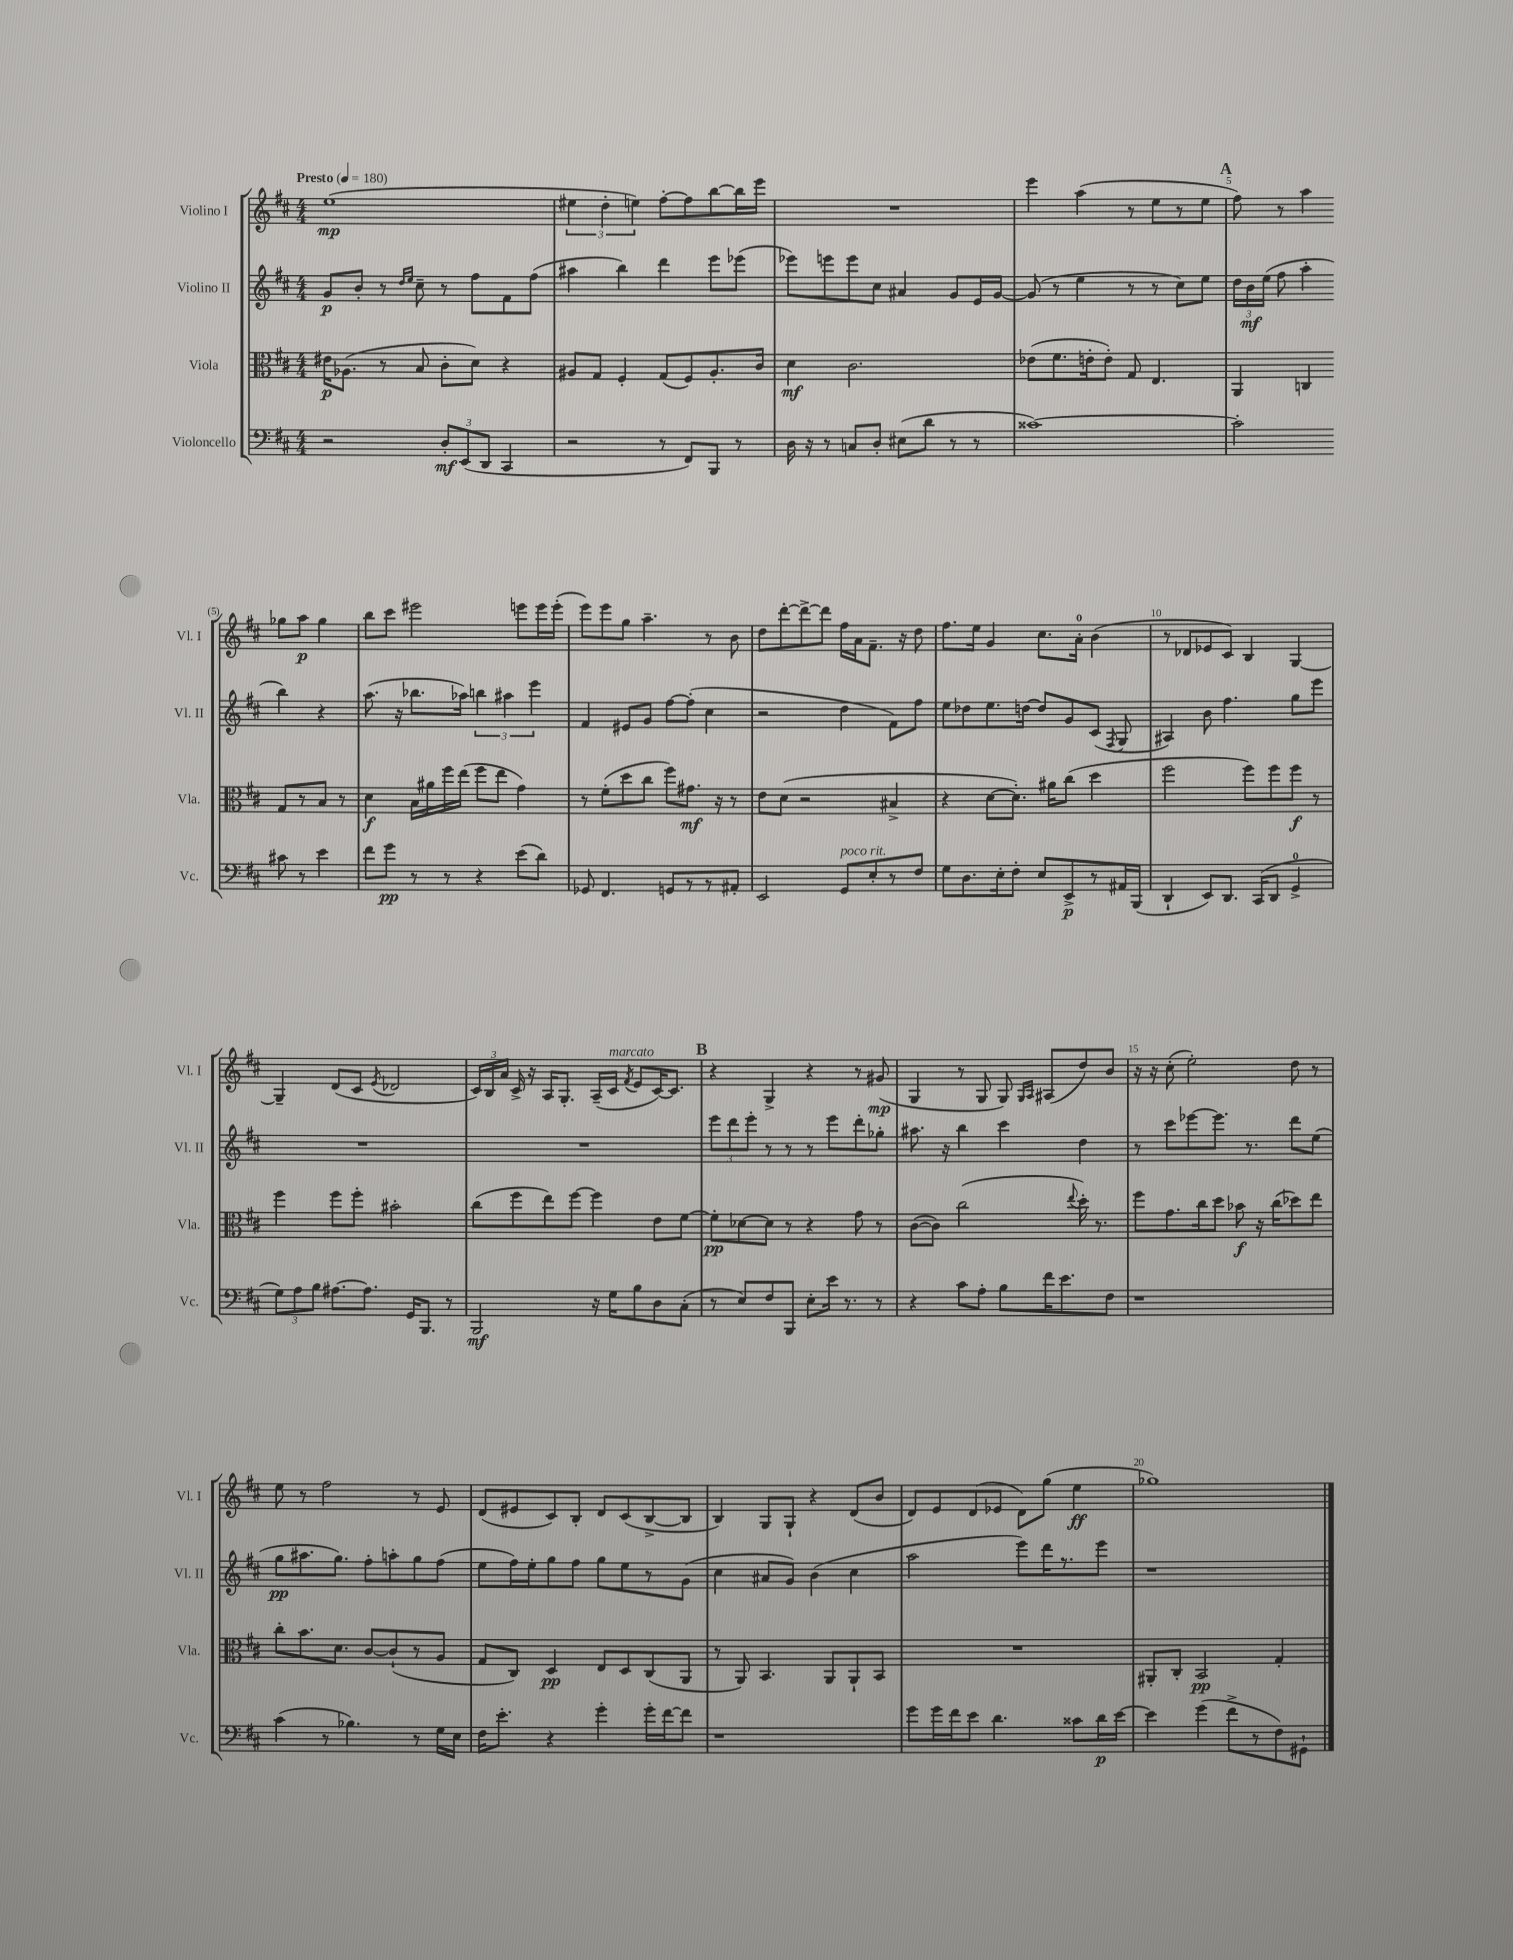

**kern	**dynam	**kern	**dynam	**kern	**dynam	**kern	**dynam
*part4	*part4	*part3	*part3	*part2	*part2	*part1	*part1
*staff4	*staff4	*staff3	*staff3	*staff2	*staff2	*staff1	*staff1
*I"Violoncello	*	*I"Viola	*	*I"Violino II	*	*I"Violino I	*
*I'Vc.	*	*I'Vla.	*	*I'Vl. II	*	*I'Vl. I	*
*clefF4	*	*clefC3	*	*clefG2	*	*clefG2	*
*k[f#c#]	*	*k[f#c#]	*	*k[f#c#]	*	*k[f#c#]	*
*M4/4	*	*M4/4	*	*M4/4	*	*M4/4	*
*MM180	*	*MM180	*	*MM180	*	*MM180	*
=1	=1	=1	=1	=1	=1	=1	=1
!	!	!	!	!	!	!LO:TX:a:B:t=Presto	!
2r	.	16e#X\KL	p	8g/L	p	(1ee	mp
.	.	(8.A-X\J	.	.	.	.	.
.	.	.	.	8b'/J	.	.	.
.	.	8r	.	8r	.	.	.
.	.	.	.	16qqdd/LL	.	.	.
.	.	.	.	16qqee/JJ	.	.	.
.	.	8B/	.	8cc#~\	.	.	.
12D'/L	mf	8c#'\L	.	8r	.	.	.
(12EE/	.	.	.	.	.	.	.
.	.	8d\J)	.	8ff#\L	.	.	.
12DD/J	.	.	.	.	.	.	.
4CC#/	.	4r	.	8f#\	.	.	.
.	.	.	.	(8ff#\J	.	.	.
=2	=2	=2	=2	=2	=2	=2	=2
2r	.	8A#X/L	.	4aa#X\	.	6ee#X\	.
.	.	8G/J	.	.	.	.	.
.	.	.	.	.	.	6dd'\	.
.	.	4F#'/	.	4bb\)	.	.	.
.	.	.	.	.	.	6een\)	.
8r	.	(8G/L	.	4ddd\	.	[8ff#'\L	.
8FF#/L)	.	8F#/)	.	.	.	8ff#\]	.
8BBB/J	.	8.A#'/	.	8eee\L	.	[8bb\	.
8r	.	.	.	(8eee-X\J	.	16bb\L]	.
.	.	16c#/Jk	.	.	.	16eee\JJ	.
=3	=3	=3	=3	=3	=3	=3	=3
16D\	.	4d\	mf	8eee-X\L)	.	1r	.
16r	.	.	.	.	.	.	.
8r	.	.	.	8eeen\	.	.	.
8Cn/L	.	2.c#\	.	8eee\	.	.	.
8D'/J	.	.	.	8cc#\J	.	.	.
(8E#X\L	.	.	.	4a#X/	.	.	.
8d\J	.	.	.	.	.	.	.
8r	.	.	.	8g/L	.	.	.
8r	.	.	.	16e/L	.	.	.
.	.	.	.	[16g/JJ	.	.	.
=4	=4	=4	=4	=4	=4	=4	=4
[1c##X)	.	(8e-X\L	.	(8g/]	.	4eee\	.
.	.	8.f#\	.	8r	.	.	.
.	.	.	.	4ee\	.	(4aa\	.
.	.	16en'\k	.	.	.	.	.
.	.	8e'\J)	.	.	.	.	.
.	.	8G/	.	8r	.	8r	.
.	.	4.E/	.	8r	.	8ee\L	.
.	.	.	.	8cc#\L)	.	8r	.
.	.	.	.	8ee\J	.	8ee\J	.
!!LO:REH:place=s1:t=A
=5	=5	=5	=5	=5	=5	=5	=5
2c##'\]	.	4AA/	.	24dd\LL	.	8ff#\)	.
.	.	.	.	24b\	mf	.	.
.	.	.	.	(24ee\JJ	.	.	.
.	.	.	.	8ff#\	.	8r	.
.	.	4Cn/	.	4aa'\	.	4aa\	.
8c#X\	.	8G/L	.	4bb\)	.	8gg-X\L	.
8r	.	8r	.	.	.	8aa\J	p
4e\	.	8B/J	.	4r	.	4gg-\	.
.	.	8r	.	.	.	.	.
!!LO:LB:g=z
=6	=6	=6	=6	=6	=6	=6	=6
8f#\L	.	4d\	f	(8.aa\	.	8bb\L	.
8g\J	pp	.	.	.	.	8ccc#\J	.
.	.	.	.	16r	.	.	.
8r	.	16B\LL	.	8.bb-X\L	.	2eee#X\	.
.	.	16a#X\	.	.	.	.	.
8r	.	16ff#\	.	.	.	.	.
.	.	(16ee\JJ	.	16aa-X\Jk)	.	.	.
4r	.	8ff#\L	.	6bbn\	.	.	.
.	.	8ee\J	.	.	.	.	.
.	.	.	.	6aa#X\	.	.	.
(8e\L	.	4g\)	.	.	.	8eeen\L	.
.	.	.	.	6eee\	.	.	.
8d\J)	.	.	.	.	.	16eee\L	.
.	.	.	.	.	.	(16eee'\JJ	.
=7	=7	=7	=7	=7	=7	=7	=7
8GG-X/	.	8r	.	4f#/	.	8eee\L)	.
4.FF#/	.	(8f#'\L	.	.	.	8eee\	.
.	.	8dd\	.	8e#X/L	.	8gg\J	.
.	.	8cc#\J	.	8g/J	.	4.aa~\	.
8GGn/L	.	8ff#\L)	.	[8ff#\L	.	.	.
8r	.	8.g#X\J	mf	(8ff#'\J]	.	.	.
8r	.	.	.	4cc#\	.	8r	.
.	.	16r	.	.	.	.	.
8AA#X'/J	.	8r	.	.	.	8b\	.
=8	=8	=8	=8	=8	=8	=8	=8
2EE/	.	8e\L	.	2r	.	8dd\L	.
.	.	(8d\J	.	.	.	[8ddd'\	.
.	.	2r	.	.	.	8ddd^\_	.
.	.	.	.	.	.	8ddd\J]	.
!LO:TX:a:i:t=poco rit.	!	!	!	!	!	!	!
8GG/L	.	.	.	4dd\	.	16ff#\LL	.
.	.	.	.	.	.	16a\J	.
8E'/	.	.	.	.	.	8.f#~\J	.
8r	.	4B#X^/	.	8f#\L)	.	.	.
.	.	.	.	.	.	16r	.
8F#/J	.	.	.	8ff#\J	.	8dd\	.
=9	=9	=9	=9	=9	=9	=9	=9
8G\L	.	4r	.	8ee\L	.	8.ff#\L	.
8.D\	.	.	.	8dd-X\	.	.	.
.	.	.	.	.	.	16ee\Jk	.
.	.	[8d\L	.	8.ee\	.	4g/	.
16E'\k	.	.	.	.	.	.	.
8F#'\J	.	8.d'\J])	.	.	.	.	.
.	.	.	.	[16ddn\Jk	.	.	.
8E/L	.	.	.	8dd/L]	.	8.cc#\L	.
.	.	16a#X\KL	.	.	.	.	.
8EE^/	p	(8cc#\J	.	8g/	.	.	.
.	.	.	.	.	.	16a'\Jk	.
8r	.	4dd\	.	(8c#/J	.	(4b\	.
.	.	.	.	8qF#/	.	.	.
16AA#X/L	.	.	.	8G/	.	.	.
(16BBB/JJ	.	.	.	.	.	.	.
=10	=10	=10	=10	=10	=10	=10	=10
4DD`/	.	2ff#\	.	4A#X/)	.	8r	.
.	.	.	.	.	.	8d-X/L	.
8EE/L)	.	.	.	8b\	.	8e-X/	.
8.DD/J	.	.	.	4.ff#\	.	8c#/J)	.
.	.	8ff#\L)	.	.	.	4B/	.
(16CC#/KL	.	.	.	.	.	.	.
8DD/J	.	8ff#\	.	.	.	.	.
4GG^/	.	8ff#\J	f	8gg\L	.	[4G/	.
.	.	8r	.	8eee\J	.	.	.
!!LO:LB:g=z
=11	=11	=11	=11	=11	=11	=11	=11
12G\L)	.	4ff#\	.	1r	.	4G~/]	.
12A\	.	.	.	.	.	.	.
12B\J	.	.	.	.	.	.	.
[8.A#X\L	.	8ff#\L	.	.	.	(8d/L	.
.	.	8ff#'\J	.	.	.	8c#/J	.
8.A#\J]	.	.	.	.	.	.	.
.	.	.	.	.	.	8qe/	.
.	.	2b#X'\	.	.	.	2d-X/	.
16GG/KL	.	.	.	.	.	.	.
8.BBB/J	.	.	.	.	.	.	.
8r	.	.	.	.	.	.	.
=12	=12	=12	=12	=12	=12	=12	=12
2BBB/	mf	(8cc#\L	.	1r	.	24c#/LL)	.
.	.	.	.	.	.	24B/	.
.	.	.	.	.	.	24a/JJ	.
.	.	8ff#\	.	.	.	16c#^/	.
.	.	.	.	.	.	16r	.
.	.	8ee\)	.	.	.	16A/KL	.
.	.	.	.	.	.	8.G'/J	.
.	.	[8ff#\J	.	.	.	.	.
16r	.	4ff#\]	.	.	.	(16A~/LL	.
!	!	!	!	!	!	!LO:TX:a:i:t=marcato	!
16G\KL	.	.	.	.	.	16c#/JJ	.
.	.	.	.	.	.	8qf#/	.
8B\	.	.	.	.	.	8e/L	.
8D\	.	8e\L	.	.	.	[16c#/K)	.
.	.	.	.	.	.	8.c#/J]	.
(8C#'\J	.	[8f#\J	.	.	.	.	.
!!LO:REH:place=s1:t=B
=13	=13	=13	=13	=13	=13	=13	=13
8r	.	8f#'\L]	pp	12eee\L	.	4r	.
.	.	.	.	12ddd\	.	.	.
8E/L)	.	[8d-X\	.	.	.	.	.
.	.	.	.	12eee'\J	.	.	.
8F#/	.	8d-\J]	.	8r	.	4G^/	.
8BBB/J	.	8r	.	8r	.	.	.
8E'\L	.	4r	.	8r	.	4r	.
16e\Jk	.	.	.	8eee\L	.	.	.
8.r	.	.	.	.	.	.	.
.	.	8g\	.	8ddd'\	.	8r	.
8r	.	8r	.	8gg-X'\J	.	(8g#X/	mp
=14	=14	=14	=14	=14	=14	=14	=14
4r	.	([8c#\L	.	8.aa#X\	.	4G/	.
.	.	8c#\J])	.	.	.	.	.
.	.	.	.	16r	.	.	.
8c#\L	.	(2cc#\	.	4bb\	.	8r	.
8A'\J	.	.	.	.	.	8G/	.
8B\L	.	.	.	4ccc#\	.	8G/)	.
.	.	.	.	.	.	16qqG/LL	.
.	.	.	.	.	.	16qqA/JJ	.
16f#\K	.	.	.	.	.	(8A#X/L	.
8.e\	.	.	.	.	.	.	.
.	.	8qqee/	.	.	.	.	.
.	.	16dd'\)	.	4dd\	.	8dd/)	.
.	.	8.r	.	.	.	.	.
8F#\J	.	.	.	.	.	8b/J	.
=15	=15	=15	=15	=15	=15	=15	=15
1r	.	8ff#\L	.	8r	.	16r	.
.	.	.	.	.	.	16r	.
.	.	8.g\	.	8ccc#\L	.	(8cc#'\	.
.	.	.	.	[8eee-X\	.	2ee'\)	.
.	.	16cc#\k	.	.	.	.	.
.	.	8dd\J	.	8.eee-\J]	.	.	.
.	.	8b-X\	f	.	.	.	.
.	.	.	.	8.r	.	.	.
.	.	16r	.	.	.	.	.
.	.	(16cc#\KL	.	.	.	.	.
.	.	8dd-X\)	.	8ddd\L	.	8dd\	.
.	.	8ee\J	.	(8ee\J	.	8r	.
!!LO:LB:g=z
=16	=16	=16	=16	=16	=16	=16	=16
(4c#\	.	8cc#'\L	.	8gg\L	pp	8ee\	.
.	.	8.b\	.	8.aa#X\	.	8r	.
8r	.	.	.	.	.	2ff#\	.
.	.	8.d\J	.	8.gg\J)	.	.	.
4.B-X\)	.	.	.	.	.	.	.
.	.	[8c#/L	.	8ff#'\L	.	.	.
.	.	(8c#`/]	.	8aan'\	.	.	.
8r	.	8r	.	8gg\	.	8r	.
16G\LL	.	8A/J	.	(8ff#\J	.	8e/	.
16E\JJ	.	.	.	.	.	.	.
=17	=17	=17	=17	=17	=17	=17	=17
16F#\KL	.	8G/L	.	8ee\L	.	(8d/L	.
8.e'\J	.	.	.	.	.	.	.
.	.	8C#/J)	.	16ff#\L)	.	8e#X/	.
.	.	.	.	16ee'\J	.	.	.
4r	.	4D/	pp	8gg\	.	8c#/)	.
.	.	.	.	8ff#\J	.	8B'/J	.
4g'\	.	8E/L	.	8gg\L	.	8d/L	.
.	.	8D/	.	8ee\	.	(8c#/	.
16g'\LL	.	(8C#/	.	8r	.	[8B^/	.
[16f#\J	.	.	.	.	.	.	.
8f#\J]	.	8AA/J	.	(8g\J	.	8B/J]	.
=18	=18	=18	=18	=18	=18	=18	=18
1r	.	8r	.	4cc#\	.	4B/)	.
.	.	8AA/)	.	.	.	.	.
.	.	4.BB/	.	8a#X/L	.	8G/L	.
.	.	.	.	8g/J)	.	8G`/J	.
.	.	.	.	(4b\	.	4r	.
.	.	8AA/L	.	.	.	.	.
.	.	8AA`/	.	4cc#\	.	(8d/L	.
.	.	8BB/J	.	.	.	8b/J	.
=19	=19	=19	=19	=19	=19	=19	=19
8g\L	.	1r	.	2aa\	.	8d/L)	.
16g\L	.	.	.	.	.	8e/	.
16f#\J	.	.	.	.	.	.	.
8e\J	.	.	.	.	.	(8d/	.
4.d\	.	.	.	.	.	8e-X/J	.
.	.	.	.	8eee\L)	.	8d\L)	.
.	.	.	.	16ddd\K	.	(8gg\J	.
.	.	.	.	8.r	.	.	.
8c##X\L	.	.	.	.	.	4ee\	ff
16d\L	p	.	.	8eee\J	.	.	.
[16e\JJ	.	.	.	.	.	.	.
=20	=20	=20	=20	=20	=20	=20	=20
4e\]	.	8AA#X'/L	.	1r	.	1gg-X)	.
.	.	8C#'/J	.	.	.	.	.
(4g\	.	2BB/	pp	.	.	.	.
8f#^\L	.	.	.	.	.	.	.
8r	.	.	.	.	.	.	.
8F#\)	.	4G'/	.	.	.	.	.
8GG#X`\J	.	.	.	.	.	.	.
==	==	==	==	==	==	==	==
*-	*-	*-	*-	*-	*-	*-	*-
